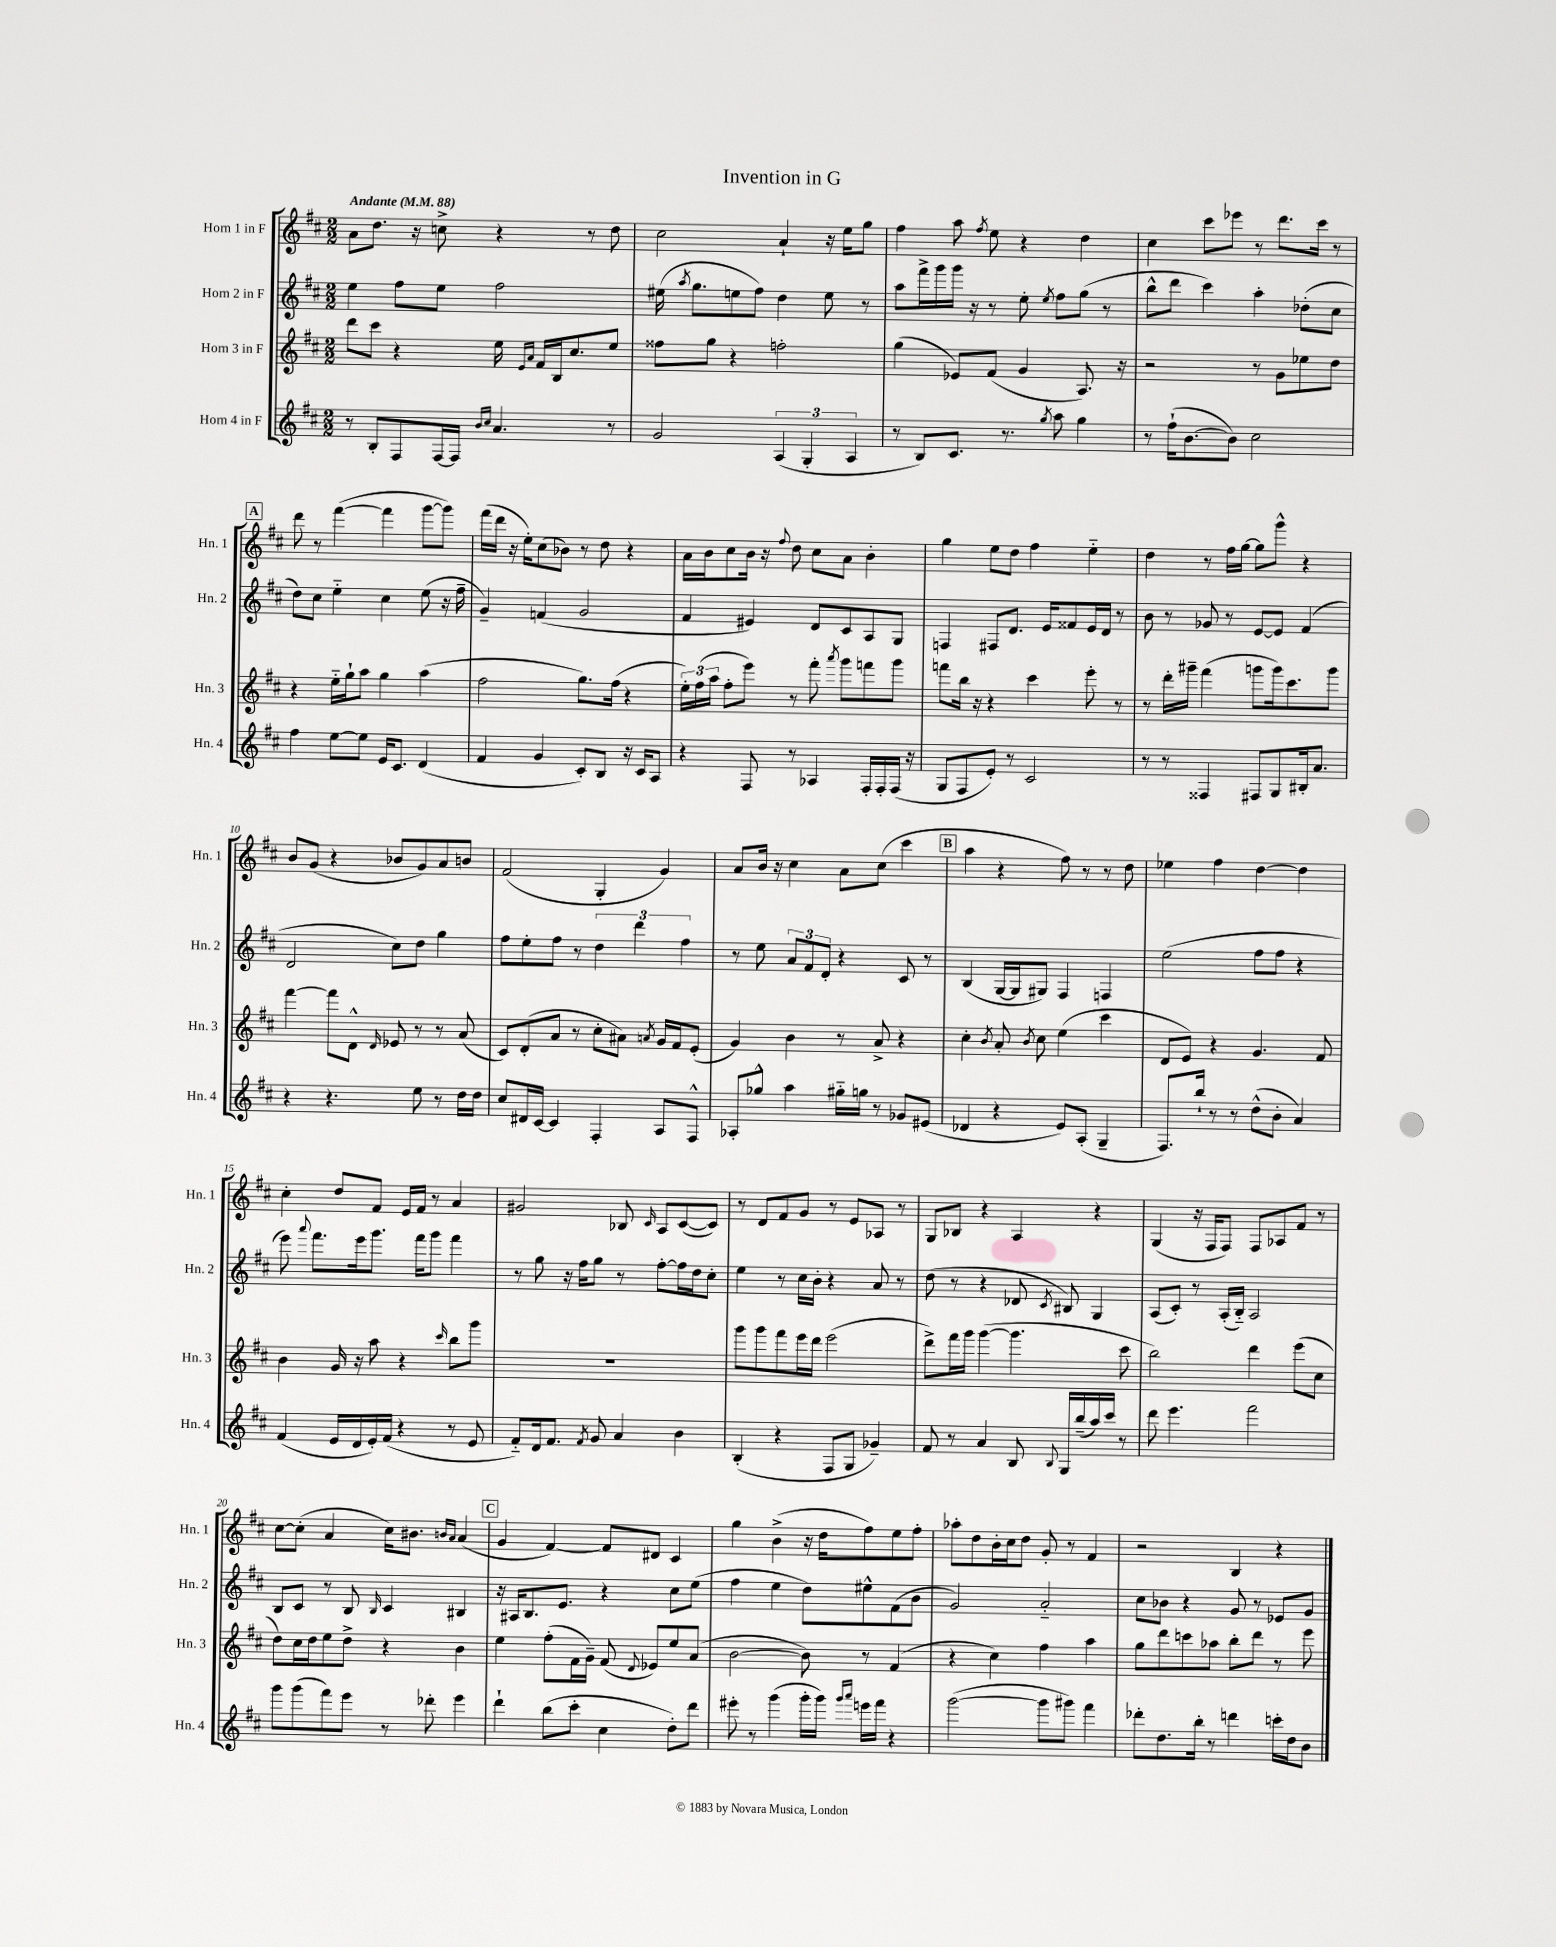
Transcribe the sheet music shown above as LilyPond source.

\header { title = "Invention in G" }
<<
\new StaffGroup <<
\new Staff = "s0" \with { instrumentName = "Horn 1 in F" shortInstrumentName = "Hn. 1" } {
    \clef treble \key d \major \numericTimeSignature \time 2/2 \tempo "Andante" 4 = 88
    \autoBeamOff a'8[ d''8.] r16 c''8-> r4 r8 d''8 |
    cis''2 a'4-! r16 e''16[ g''8] |
    fis''4 a''8 \acciaccatura { fis''8 } e''8 r4 d''4 |
    cis''4 cis'''8[ ees'''8] r8 d'''8.[ cis'''16] r8 |
    \mark \markup { \box "A" } d'''8 r8 fis'''4~( fis'''4 g'''8[~ g'''8]) |
    fis'''16[( d'''16] r16 e''16[-.) cis''8( bes'8]) r8 d''8 r4 |
    a'16[ b'16 cis''8 b'16] r16 \appoggiatura { fis''8 } d''8 cis''8[ a'8] b'4-. |
    g''4 e''8[ d''8] fis''4 e''4-_ |
    d''4 r8 fis''16[ g''16]~ g''8[ g'''8]-^ r4 |
    b'8[ g'8]( r4 bes'8[ g'8) a'8 b'8] |
    fis'2( g4-. g'4) |
    a'8[ b'16] r16 cis''4 a'8[ cis''8]( cis'''4 |
    \mark \markup { \box "B" } a''4 r4 fis''8) r8 r8 d''8 |
    ees''4 fis''4 d''4~ d''4 |
    cis''4-. d''8[ fis'8] e'16[ fis'16] r8 a'4 |
    gis'2 bes8 \grace { cis'16 } a8[ cis'8~( cis'8]) |
    r8 d'8[ fis'8 g'8] r8 e'8[ aes8] r8 |
    g8[ bes8] r4 a4 r4 |
    g4( r16 fis16[ fis8]) fis8[ aes8 fis'8] r8 |
    cis''8[~ cis''8]-.( a'4 cis''16[) bis'8.] \grace { b'16[ a'16] } a'4( |
    \mark \markup { \box "C" } g'4 fis'4~) fis'8[ dis'8] cis'4 |
    g''4 b'4->( r16 d''16[ fis''8) e''8 fis''8]-. |
    aes''8[-. d''8 b'16-. cis''16 d''8] g'8-. r8 fis'4 |
    r2 b4 r4 \bar "|." |
}
\new Staff = "s1" \with { instrumentName = "Horn 2 in F" shortInstrumentName = "Hn. 2" } {
    \clef treble \key d \major \numericTimeSignature \time 2/2
    \autoBeamOff e''4 fis''8[ e''8] fis''2 |
    eis''16( \acciaccatura { a''8 } g''8.[ e''8 fis''8]) d''4 e''8 r8 |
    a''8[ fis'''16-> g'''16 g'''16] r16 r8 e''8-. \acciaccatura { e''8 } fis''8[ g''8]( r8 |
    b''8[-^ d'''8] cis'''4) a''4-. des''8[-.( cis''8] |
    \mark \markup { \box "A" } d''8[) cis''8] e''4-_ cis''4 e''8( r16 fis''16-- |
    g'4--) f'4( g'2 |
    fis'4 eis'4) d'8[ cis'8 a8 g8] |
    f4 fis8[ d'8.] e'16[ fisis'8 e'16 d'16] r8 |
    b'8 r8 ges'8 r8 e'8[~ e'8] fis'4( |
    d'2 cis''8[) d''8] g''4 |
    fis''8[ e''8-. fis''8] r8 \tuplet 3/2 { d''4 d'''4 fis''4 } |
    r8 e''8 \tuplet 3/2 { a'8[ fis'8 d'8]-. } r4 cis'8 r8 |
    \mark \markup { \box "B" } b4( g16[~ g16 gis8]) fis4 f4 |
    e''2( fis''8[ fis''8] r4 |
    e'''8) \appoggiatura { a'''8 } fis'''8.[ e'''16 g'''8.] fis'''16[ g'''8] fis'''4 |
    r8 g''8 r16 fis''16[ g''8] r8 fis''8[~-. fis''16 d''16 cis''8]-. |
    e''4 r8 cis''16[ b'16]-. r4 a'8 r8 |
    d''8( r8 r4 des'8 \acciaccatura { cis'8 } bis8) g4 |
    a8[( cis'8]-.) r8 a16[-.( b16]-_) a2 |
    b8[ cis'8] r8 b8 \grace { b16 } cis'4 bis4 |
    \mark \markup { \box "C" } r16 ais16[ b8. e'8.] r4 cis''8[ e''8]( |
    fis''4 e''4 d''8[) eis''8-^ fis'8( b'8] |
    g'2) a'2-_ |
    cis''8[ bes'8] r4 g'8 r8 ees'8[ g'8] \bar "|." |
}
\new Staff = "s2" \with { instrumentName = "Horn 3 in F" shortInstrumentName = "Hn. 3" } {
    \clef treble \key d \major \numericTimeSignature \time 2/2
    \autoBeamOff d'''8[ cis'''8] r4 e''16 \grace { e'16[ a'16] } fis'16[ b16 cis''8. e''8] |
    fisis''8[ g''8] r4 f''2-. |
    g''4( ees'8[) fis'8]( g'4 a8.) r16 |
    r2 r8 g'8[ ees''8 d''8] |
    \mark \markup { \box "A" } r4 e''16[-_ g''16-! a''8] g''4 a''4( |
    fis''2 g''8.[) fis''16]( r4 |
    \tuplet 3/2 { e''16[-.) fis''16( a''16] } fis''8[-. e'''8]) r8 fis'''8-. \acciaccatura { a'''8 } g'''8[ f'''8 g'''8] |
    f'''8[ b''16] r16 r4 cis'''4 e'''8-. r8 |
    r8 d'''16[-. gis'''16]-- fis'''4( g'''8[ g'''16) cis'''8. g'''8] |
    fis'''4~ fis'''8[ d'8]-^ \grace { d'16 } ees'8 r8 r8 a'8( |
    cis'8[) d'8-.( a'8] r8 cis''8[-. ais'8]) \acciaccatura { a'8 } g'16[ fis'16 e'8]-.( |
    g'4) b'4 r8 a'8-> r4 |
    \mark \markup { \box "B" } cis''4-. \acciaccatura { b'8 } a'8-. \acciaccatura { b'8 } cis''8 e''4( cis'''4 |
    d'8[ e'8]) r4 g'4. fis'8 |
    b'4 g'16 r16 a''8 r4 \grace { cis'''16 } b''8[ g'''8] |
    R1 |
    g'''8[ g'''8 fis'''8 e'''16 d'''16] e'''2( |
    d'''8[->) fis'''16 g'''16] g'''4~( g'''4. cis'''8 |
    b''2) d'''4 e'''8[( cis''8] |
    d''8[) cis''16 d''16 e''8 d''8]-> r4 b'4 |
    \mark \markup { \box "C" } e''4 fis''8[-.( fis'16 g'16]--) fis'8( \appoggiatura { d'8 } ees'8[) e''8 a'8]( |
    b'2~ b'8) r8 fis'4( |
    r4 cis''4) fis''4 a''4 |
    g''8[ d'''8 c'''8 aes''8] b''8[-. d'''8] r8 e'''8 \bar "|." |
}
\new Staff = "s3" \with { instrumentName = "Horn 4 in F" shortInstrumentName = "Hn. 4" } {
    \clef treble \key d \major \numericTimeSignature \time 2/2
    \autoBeamOff r8 b8[-. fis8 fis16~ fis16] \grace { b'16[ cis''16] } a'4. r8 |
    g'2 \tuplet 3/2 { a4( g4-. a4 } |
    r8 b8[) cis'8.] r8. \acciaccatura { g''8 } a''8 g''4 |
    r8 fis''16[-!( b'8.~ b'8]) cis''2 |
    \mark \markup { \box "A" } fis''4 e''8[~ e''8] e'16[ cis'8.] d'4( |
    fis'4 g'4 cis'8[-.) b8] r16 cis'16[ a8] |
    r4 fis8 r8 aes4 fis16[-. fis16-. fis16]( r16 |
    g8[ fis8 e'8]-.) r8 cis'2 |
    r8 r8 fisis4 fis8[ g8 bis16-. a'8.] |
    r4 r4. e''8 r8 d''16[ d''16] |
    cis''8[ dis'16 cis'16]~ cis'4 fis4-. a8[ fis8]-^ |
    aes8[-. ges''8]-^ a''4 gis''16[-_ g''16] r8 ges'8[ eis'8]( |
    \mark \markup { \box "B" } des'4 r4 e'8[) a8]-.( g4-- |
    fis8.[) b''16]-! r8 r8 d''8[-^( b'8]-. a'4) |
    fis'4( e'16[ d'16 e'16-.) fis'16]( r4 r8 e'8 |
    fis'8[-_) d'16 fis'8.] \acciaccatura { fis'8 } g'8 a'4 b'4 |
    b4-.( r4 fis8[ g8] ges'4--) |
    fis'8 r8 a'4 b8 \appoggiatura { b8 } g16[ b''16--( a''16) cis'''16] r8 |
    d'''8 e'''4. fis'''2 |
    g'''8[ g'''8( fis'''8) e'''8] r8 des'''8-. e'''4 |
    \mark \markup { \box "C" } d'''4-! b''8[( cis'''8]-. cis''4 d''8[-.) d'''8] |
    eis'''8-. r8 g'''4( g'''16[-. g'''16]) \grace { g'''16[ a'''16] } e'''16[ fis'''16] r4 |
    g'''2~( g'''8[ gis'''8]) fis'''4 |
    des'''8[-. d''8. b''16]-. r8 d'''4 c'''16[-. d''16 b'8] \bar "|." |
}
>>
>>
